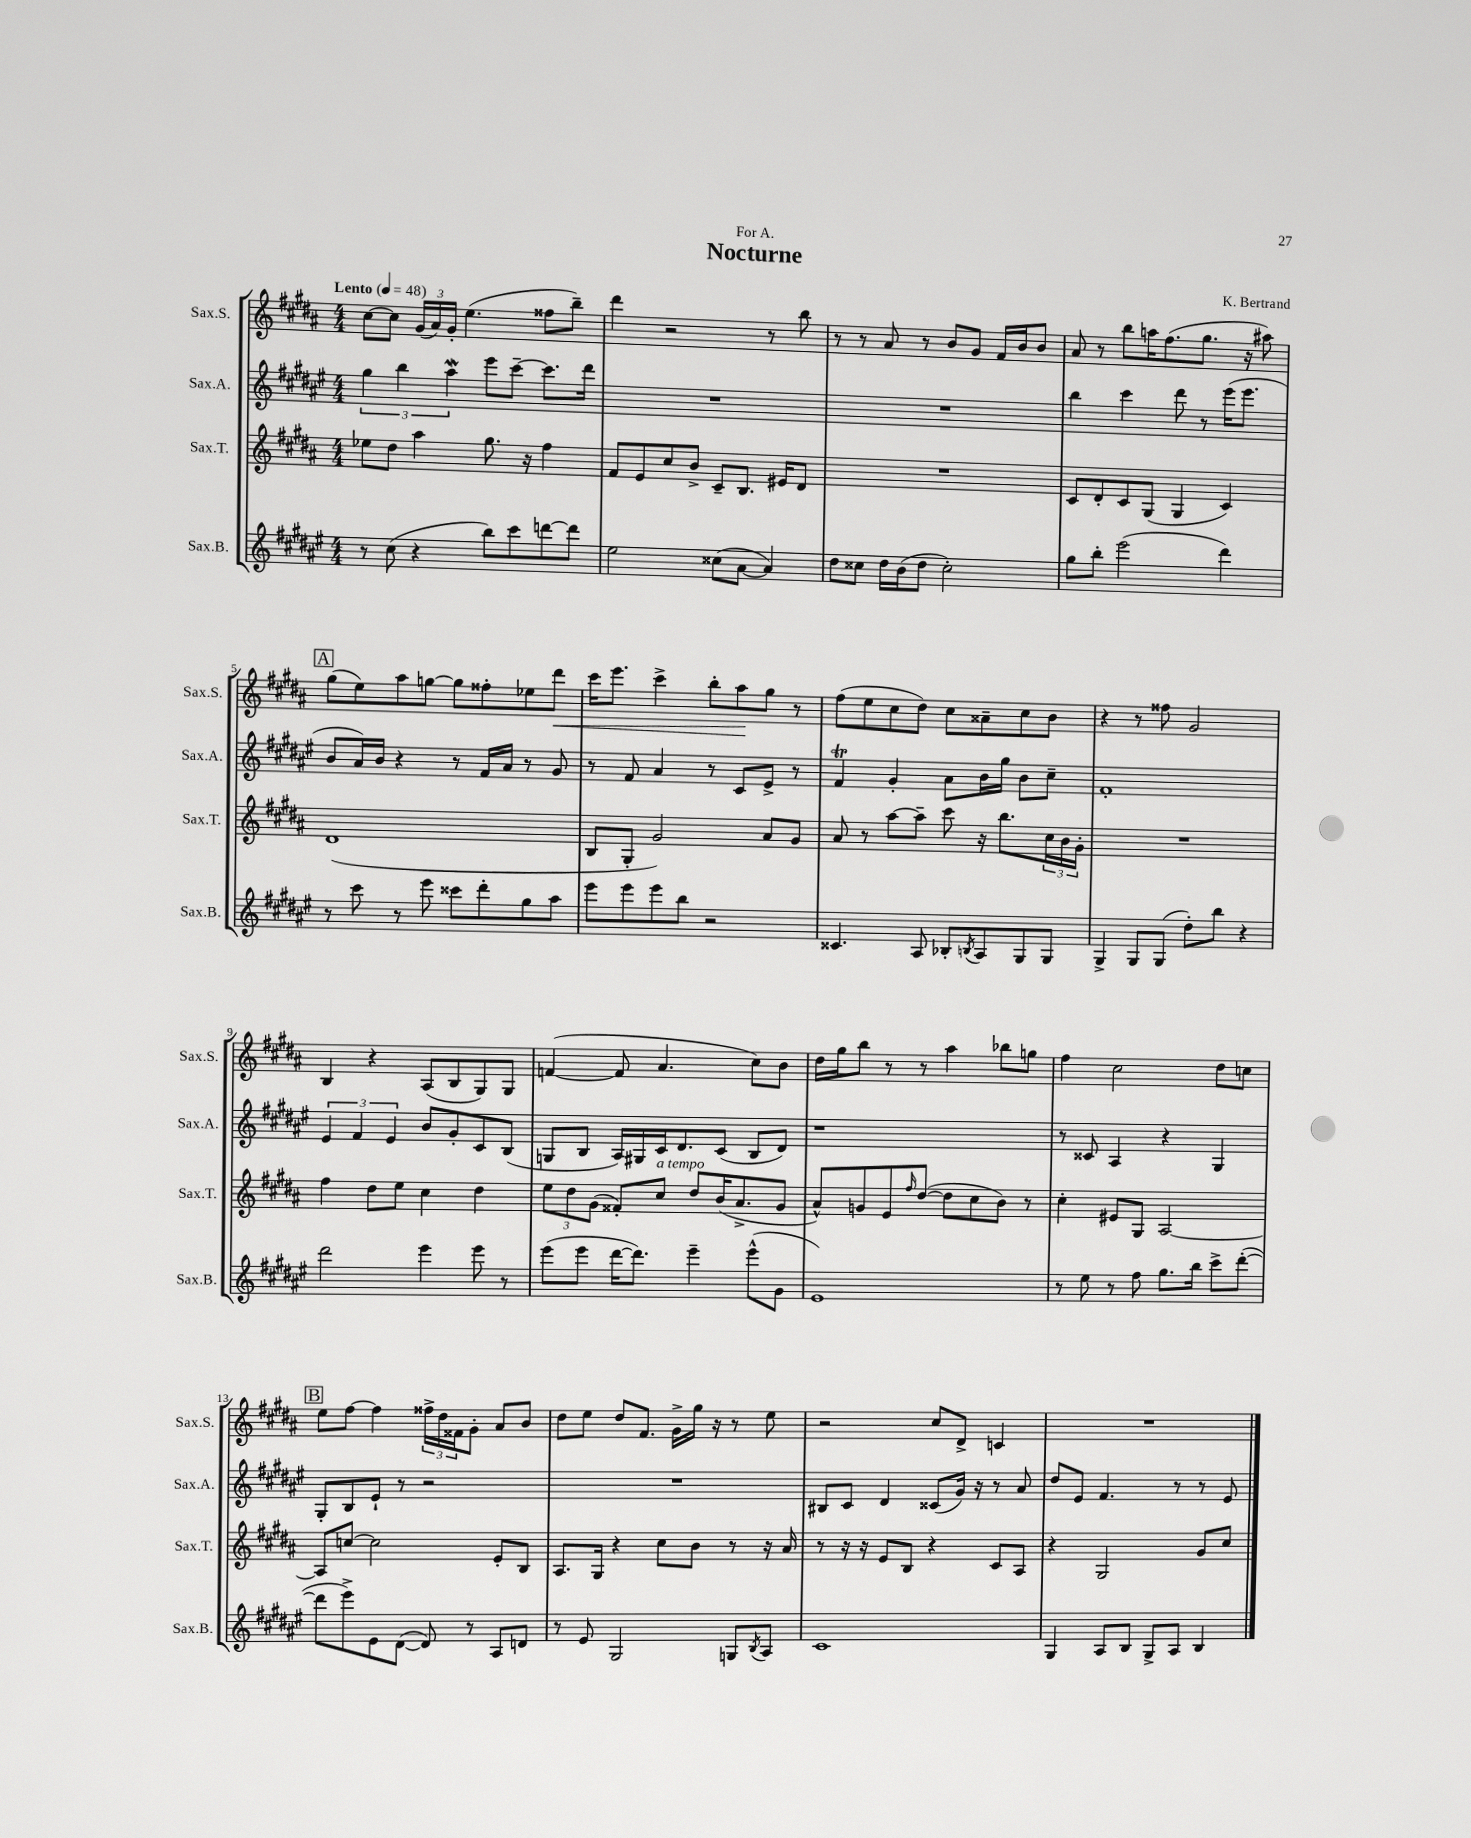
\header { title = "Nocturne" composer = "K. Bertrand" dedication = "For A." }
<<
\new StaffGroup <<
\new Staff = "s0" \with { instrumentName = "Sax.S." shortInstrumentName = "Sax.S." } {
    \clef treble \key b \major \numericTimeSignature \time 4/4 \tempo "Lento" 4 = 48
    cis''8~ cis''8 \tuplet 3/2 { gis'16( ais'16) gis'16-. } e''4.( fisis''8 b''8--) |
    dis'''4 r2 r8 b''8 |
    r8 r8 ais'8 r8 b'8 gis'8 fis'16 b'16 b'8 |
    ais'8 r8 b''8 a''16 fis''8.( gis''8. r16 ais''8) |
    \mark \markup { \box "A" } gis''8( e''8) ais''8 g''8~ g''8 fisis''8-. ees''8 dis'''8\< |
    cis'''16 e'''8. cis'''4-> b''8-. ais''8\! gis''8 r8 |
    fis''8( e''8 cis''8 dis''8) cis''8 aisis'8-- cis''8 b'8 |
    r4 r8 fisis''8 gis'2 |
    b4 r4 ais8( b8 gis8) gis8 |
    f'4~( f'8 ais'4. cis''8) b'8 |
    dis''16 gis''16 b''8 r8 r8 ais''4 bes''8 g''8 |
    fis''4 cis''2 dis''8 c''8 |
    \mark \markup { \box "B" } e''8 fis''8~ fis''4 \tuplet 3/2 { fisis''16-> dis''16 fisis'16 } gis'8-. ais'8 b'8 |
    dis''8 e''8 dis''8 fis'8. gis'16-> gis''16 r16 r8 e''8 |
    r2 cis''8 dis'8-> c'4 |
    R1 \bar "|." |
}
\new Staff = "s1" \with { instrumentName = "Sax.A." shortInstrumentName = "Sax.A." } {
    \clef treble \key fis \major \numericTimeSignature \time 4/4
    \tuplet 3/2 { gis''4 b''4 ais''4\mordent } eis'''8 cis'''8~-- cis'''8. dis'''16 |
    R1 |
    R1 |
    b''4 cis'''4 dis'''8 r8 eis'''16( eis'''8. |
    \mark \markup { \box "A" } b'8 ais'16) b'16 r4 r8 fis'16 ais'16 r8 gis'8 |
    r8 fis'8 ais'4 r8 cis'8 eis'8-> r8 |
    fis'4\trill gis'4-. ais'8 b'16 gis''16 b'8 cis''8-- |
    fis'1-. |
    \tuplet 3/2 { eis'4 fis'4 eis'4 } b'8 gis'8-. cis'8 b8( |
    g8 b8 ais16) gis16 cis'16 dis'8. cis'8( b8 dis'8) |
    r1 |
    r8 cisis'8 ais4 r4 gis4 |
    \mark \markup { \box "B" } gis8-. b8 eis'8-! r8 r2 |
    R1 |
    bis8 cis'8 dis'4 cisis'8( gis'16) r16 r8 ais'8 |
    dis''8 eis'8 fis'4. r8 r8 eis'8 \bar "|." |
}
\new Staff = "s2" \with { instrumentName = "Sax.T." shortInstrumentName = "Sax.T." } {
    \clef treble \key b \major \numericTimeSignature \time 4/4
    ees''8 dis''8 ais''4 gis''8. r16 fis''4 |
    fis'8 e'8 cis''8 b'8-> cis'8-- b8. eis'16 dis'8 |
    R1 |
    cis'8 dis'8-. cis'8 gis8( gis4 cis'4) |
    \mark \markup { \box "A" } dis'1( |
    b8 gis8-. gis'2) ais'8 gis'8 |
    ais'8 r8 ais''8~ ais''8-- cis'''8 r16 b''8. \tuplet 3/2 { cis''16 b'16 gis'16-. } |
    R1 |
    fis''4 dis''8 e''8 cis''4 dis''4 |
    \tuplet 3/2 { e''8 dis''8 gis'8( } fisis'8-.) cis''8^\markup { \italic "a tempo" } dis''8 b'16( ais'8.-> gis'8 |
    ais'8-^) g'8 e'8 \grace { fis''16 } dis''8~( dis''8 cis''8 b'8) r8 |
    cis''4-. eis'8 gis8 ais2~ |
    \mark \markup { \box "B" } ais8 c''8~ c''2 e'8-. b8 |
    ais8. gis16 r4 cis''8 b'8 r8 r16 ais'16 |
    r8 r16 r16 e'8 b8 r4 cis'8 ais8 |
    r4 gis2 gis'8 cis''8 \bar "|." |
}
\new Staff = "s3" \with { instrumentName = "Sax.B." shortInstrumentName = "Sax.B." } {
    \clef treble \key fis \major \numericTimeSignature \time 4/4
    r8 cis''8( r4 b''8) cis'''8 d'''8~ d'''8 |
    eis''2 cisis''8( ais'8~ ais'4) |
    dis''8 cisis''8 dis''16 b'16( dis''8 cisis''2-.) |
    gis''8 b''8-. eis'''2( dis'''4) |
    \mark \markup { \box "A" } r8 cis'''8 r8 eis'''8 cisis'''8 dis'''8-. gis''8 ais''8 |
    eis'''8 eis'''8 eis'''8 b''8 r2 |
    cisis'4. ais8 bes8-. \acciaccatura { b8 } ais8 gis8 gis8 |
    gis4-> gis8 gis8( dis''8-.) b''8 r4 |
    dis'''2 eis'''4 eis'''8 r8 |
    eis'''8( eis'''8 dis'''16~ dis'''8.) eis'''4-- eis'''8-^( gis'8 |
    eis'1) |
    r8 eis''8 r8 fis''8 gis''8. b''16 cis'''8-> dis'''8~-.( |
    \mark \markup { \box "B" } dis'''8 eis'''8->) eis'8 dis'8~( dis'8) r8 ais8 d'8 |
    r8 eis'8 gis2 g8 \acciaccatura { b8 } ais8 |
    cis'1 |
    gis4 ais8 b8 gis8-> ais8 b4 \bar "|." |
}
>>
>>
